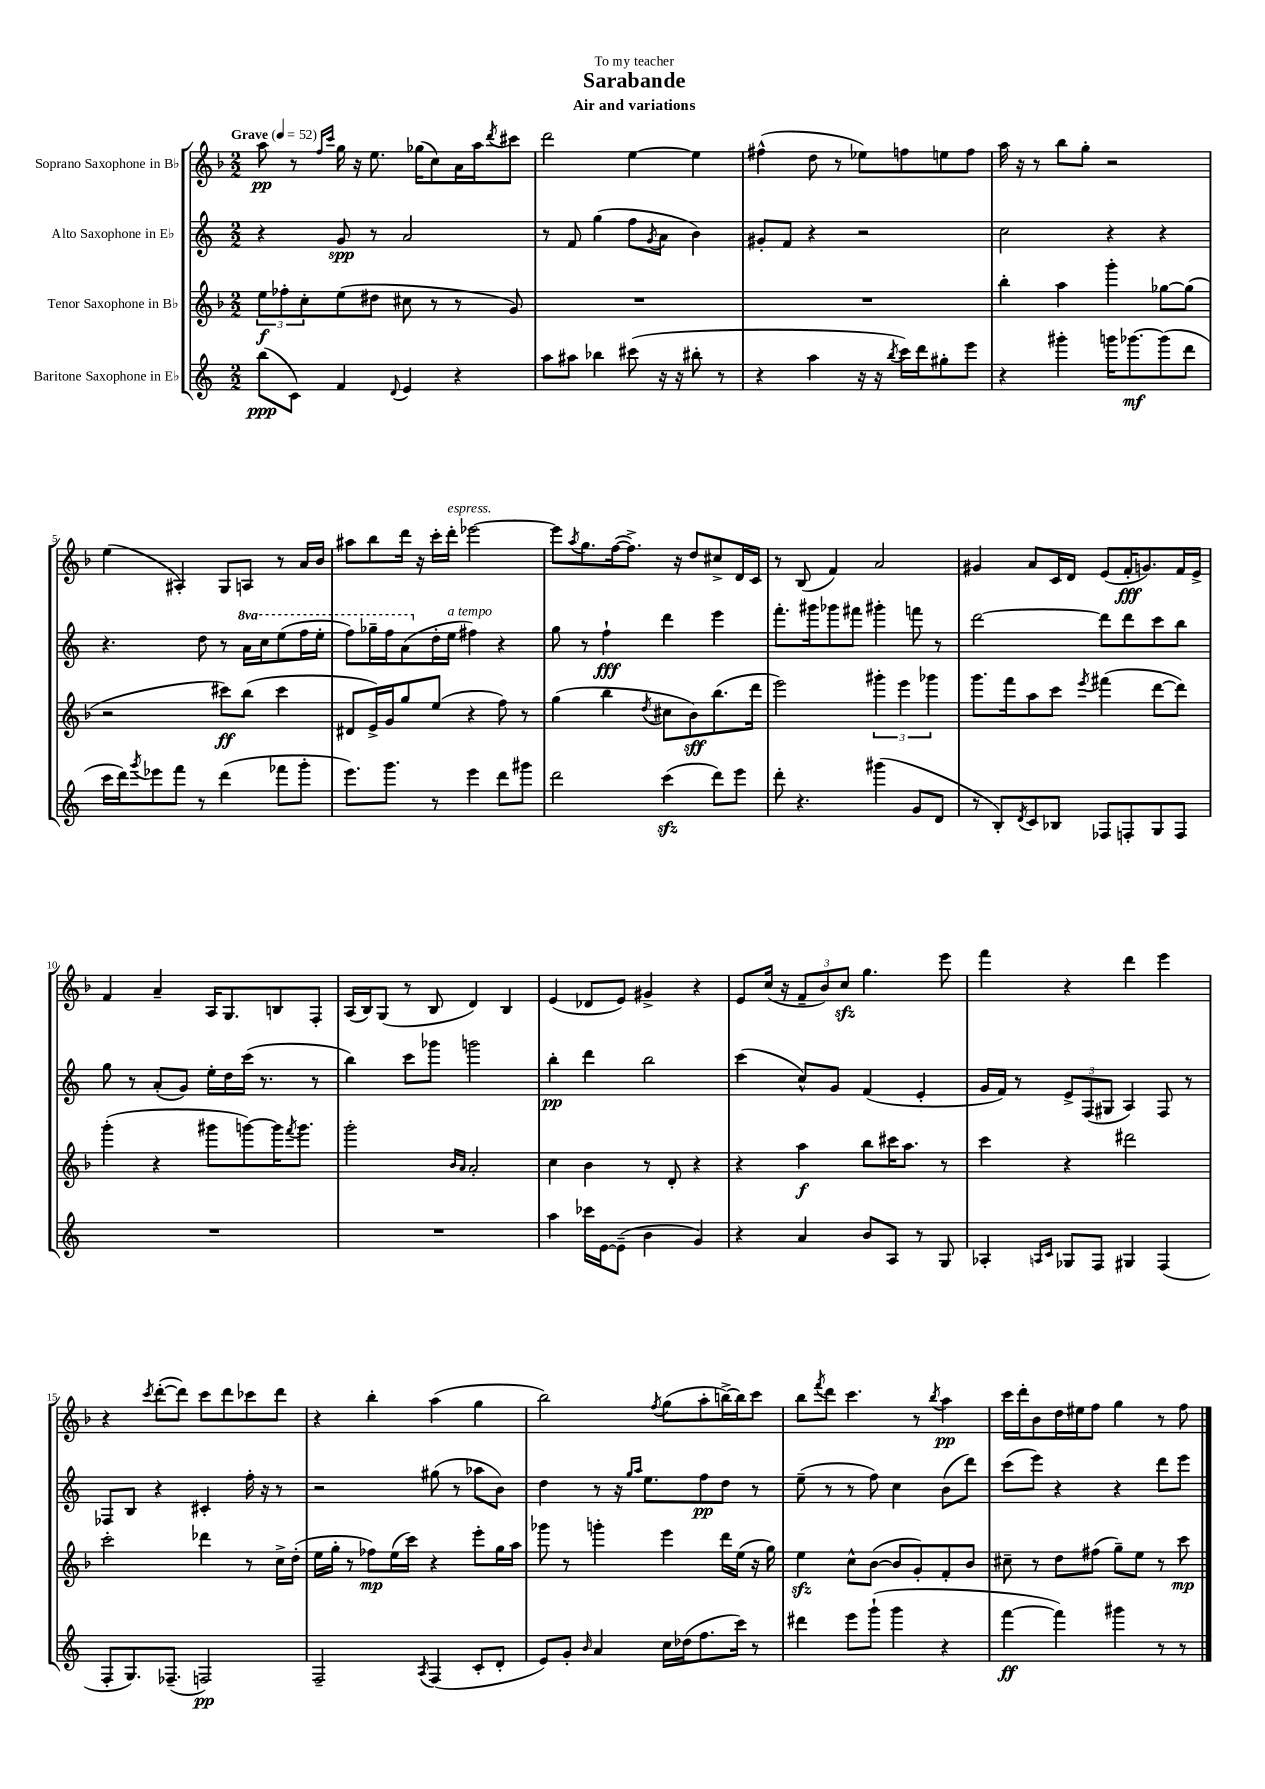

**kern	**kern	**kern	**kern
*staff4	*staff3	*staff2	*staff1
*clefG2	*clefG2	*clefG2	*clefG2
*k[]	*k[b-]	*k[]	*k[b-]
*M2/2	*M2/2	*M2/2	*M2/2
*MM52	*MM52	*MM52	*MM52
(8bb\L	12ee\L	4r	8aa\
.	12ff-'\	.	.
8c\J)	.	.	8r
.	12cc'\	.	.
.	.	.	16qqff/LL
.	.	.	16qqccc/JJ
4f/	(8ee\	8g/	16gg\
.	.	.	16r
.	8dd#\J	8r	8.ee\
8qqd/	.	.	.
4e/	8cc#\	2a/	.
.	.	.	(16gg-\LK
.	8r	.	8cc\)
4r	8r	.	16a\L
.	.	.	16aa\J
.	.	.	8qddd/
.	8g/)	.	8ccc#\J
=	=	=	=
8aa\L	1r	8r	2ddd\
8aa#\J	.	8f/	.
4bb-\	.	(4gg\	.
(8ccc#\	.	8ff\L	[4ee\
.	.	8qg/	.
16r	.	8a\J	.
16r	.	.	.
8bb#'\	.	4b\)	4ee\]
8r	.	.	.
=	=	=	=
4r	1r	8g#'/L	(4ff#^^\
.	.	8f/J	.
4aa\	.	4r	8dd\
.	.	.	8r
16r	.	2r	8ee-\L)
16r	.	.	.
8qbb/	.	.	.
16ccc\LL)	.	.	8ff\
16ddd\J	.	.	.
8gg#'\	.	.	8ee\
8eee\J	.	.	8ff\J
=	=	=	=
4r	4bb-'\	2cc\	16aa\
.	.	.	16r
.	.	.	8r
4ggg#'\	4aa\	.	8bb-\L
.	.	.	8gg'\J
16ggg\LK	4ggg'\	4r	2r
[8.ggg-\	.	.	.
(8ggg-\]	[8gg-\L	4r	.
8ddd\J	(8gg-\]J	.	.
=	=	=	=
16ccc\LL	2r	4.r	(4ee\
16ddd\J)	.	.	.
8qggg/	.	.	.
8eee-\	.	.	.
8fff\J	.	.	4A#'/)
8r	.	8dd\	.
(4ddd\	8ccc#\L)	8r	8G/L
.	(8bb-\J	16aa\LL	8A/J
.	.	16ccc\J	.
8fff-\L	4ccc#\	(8eee\	8r
8ggg'\J	.	16fff\L	16a/LL
.	.	16eee'\JJ	16b-/JJ
=	=	=	=
8.eee\L)	8d#/L	8fff\L)	8aa#\L
.	16e^/L)	16ggg-~\L	8bb-\
8.ggg\J	16g/J	16fff\J	.
.	8gg/	(8aa\	16ddd\Jk
.	.	.	16r
8r	(8ee/J	16dd'\L	16ccc'\LL
.	.	16ee\JJ	16ddd'\JJ
4eee\	4r	4ff#\)	[2eee-\
8ddd\L	8ff\)	4r	.
8ggg#\J	8r	.	.
=	=	=	=
2ddd\	(4gg\	8gg\	8eee-\]L
.	.	.	8qaa/
.	.	8r	8.gg\
.	4bb-\	4ff`\	.
.	.	.	([16ff\k
.	.	.	8.ff^\]J)
.	8qdd/	.	.
(4ccc\	8cc#\L	4ddd\	.
.	.	.	16r
.	8b-\)	.	8dd/L
8ddd\L)	(8.bb-\	4eee\	8cc#^/
8eee\J	.	.	16d/L
.	16ddd\Jk	.	16c/JJ
=	=	=	=
8ddd'\	2eee\)	8.fff'\L	8r
4.r	.	.	(8B-/
.	.	16ggg#\k	.
.	.	8ggg-\	4f/)
.	.	8fff#\J	.
(4ggg#\	6ggg#'\	4ggg#'\	2a/
.	6eee\	.	.
8g/L	.	8fff\	.
.	6ggg-\	.	.
8d/J	.	8r	.
=	=	=	=
8r	8.ggg\L	[2ddd\	4g#/
8B'/L)	.	.	.
.	16fff\k	.	.
8qd/	.	.	.
8c/	8aa\	.	8a/L
8B-/J	8ccc\J	.	16c/L
.	.	.	16d/JJ
.	8qeee/	.	.
8F-/L	(4fff#\	8ddd\]L	(8e/L
8F'/	.	8ddd\	16f'/K
.	.	.	8.g/)
8G/	[8ddd\L	8ccc\	.
8F/J	8ddd\]J)	8bb\J	16f/L
.	.	.	16e^/JJ
=	=	=	=
1r	(4ggg'\	8gg\	4f/
.	.	8r	.
.	4r	(8a'/L	4a~/
.	.	8g/J)	.
.	8ggg#\L	16ee'\LL	16A/LK
.	.	16dd\	8.G/
.	[8ggg\)	(16ccc\JJ	.
.	.	8.r	.
.	16ggg\]K	.	8B/
.	8qfff/	.	.
.	8.ggg\J	.	.
.	.	8r	8F'/J
=	=	=	=
1r	2ggg'\	4bb\)	(16A/LL
.	.	.	16B-/J)
.	.	.	(8G/J
.	.	8ccc\L	8r
.	.	8ggg-\J	8B-/
.	16qqb-/LL	.	.
.	16qqa/JJ	.	.
.	2a'/	2ggg\	4d/)
.	.	.	4B-/
=	=	=	=
4aa\	4cc\	4bb'\	(4e/
16ccc-\LL	4b-\	4ddd\	8d-/L
[16e\J	.	.	.
(8e~\]J	.	.	8e/J)
4b\	8r	2bb\	4g#^/
.	8d'/	.	.
4g/)	4r	.	4r
=	=	=	=
4r	4r	(4ccc\	8e/L
.	.	.	(16cc/Jk
.	.	.	16r
4a/	4aa\	8cc^^/L)	12f~/L
.	.	.	12b-/)
.	.	8g/J	.
.	.	.	12cc/J
8b/L	8bb-\L	(4f/	4.gg\
8A/J	16ccc#\K	.	.
.	8.aa\J	.	.
8r	.	4e'/	.
8G/	8r	.	8eee\
=	=	=	=
4A-'/	4ccc\	16g/LL	4fff\
.	.	16f/JJ)	.
.	.	8r	.
16qqA/LL	.	.	.
16qqc/JJ	.	.	.
8G-/L	4r	12e^/L	4r
.	.	(12F/	.
8F/J	.	.	.
.	.	12G#/J	.
4G#/	2ddd#\	4A/)	4ddd\
(4F/	.	8F/	4eee\
.	.	8r	.
=	=	=	=
8F'/L	2ccc'\	8F-/L	4r
8.G/)	.	8B/J	.
.	.	.	8qccc/
.	.	4r	([8ddd'\L
(8.F-~/J	.	.	.
.	.	.	8ddd\]J)
2F/)	4ddd-\	4c#'/	8ccc\L
.	.	.	8ddd\
.	8r	16ff'\	8ccc-\
.	.	16r	.
.	16cc^\LL	8r	8ddd\J
.	(16dd'\JJ	.	.
=	=	=	=
2F~/	16ee\LL	2r	4r
.	16gg'\JJ	.	.
.	8r	.	.
.	8ff-\L)	.	4bb-'\
.	(16ee\L	.	.
.	16ccc\JJ)	.	.
8qA/	.	.	.
(4F/	4r	(8gg#\	(4aa\
.	.	8r	.
8c'/L	8eee'\L	8aa-\L	4gg\
8d'/J	16gg\L	8b\J)	.
.	16aa\JJ	.	.
=	=	=	=
8e/L)	8ggg-\	4dd\	2bb-\)
8g'/J	8r	.	.
16qqb/	.	.	.
4a/	4ggg'\	8r	.
.	.	16r	.
.	.	16qqgg/LL	.
.	.	16qqaa/JJ	.
.	.	8.ee\L	.
.	.	.	8qff/
16cc\LL	4eee\	.	(8gg\L
(16dd-\J	.	.	.
8.ff\	.	8ff\	8aa'\
.	16ddd\LL	8dd\J	[16bb^\L)
16ccc\Jk)	(16ee\JJ	.	16bb\]J
8r	16r	8r	8ccc\J
.	16gg\)	.	.
=	=	=	=
4ddd#\	4ee\	(8ee~\	8bb-\L
.	.	.	8qfff/
.	.	8r	8ddd\J
8eee\L	8cc^^\L	8r	4.ccc\
(8ggg`\J	([8b-\J	8ff\)	.
4ggg\	8b-/]L	4cc\	.
.	8g'/)	.	8r
.	.	.	8qbb-/
4r	8f'/	(8b\L	4aa\
.	8b-/J	8ddd\J)	.
=	=	=	=
[4fff\	8cc#~\	(8ccc\L	16ccc\LL
.	.	.	16ddd'\J
.	8r	8eee\J)	8b-\
4fff\])	8dd\L	4r	16dd\L
.	.	.	16ee#\J
.	(8ff#\J	.	8ff\J
4ggg#\	8gg~\L)	4r	4gg\
.	8ee\J	.	.
8r	8r	8ddd\L	8r
8r	8ccc\	8eee\J	8ff\
==	==	==	==
*-	*-	*-	*-
